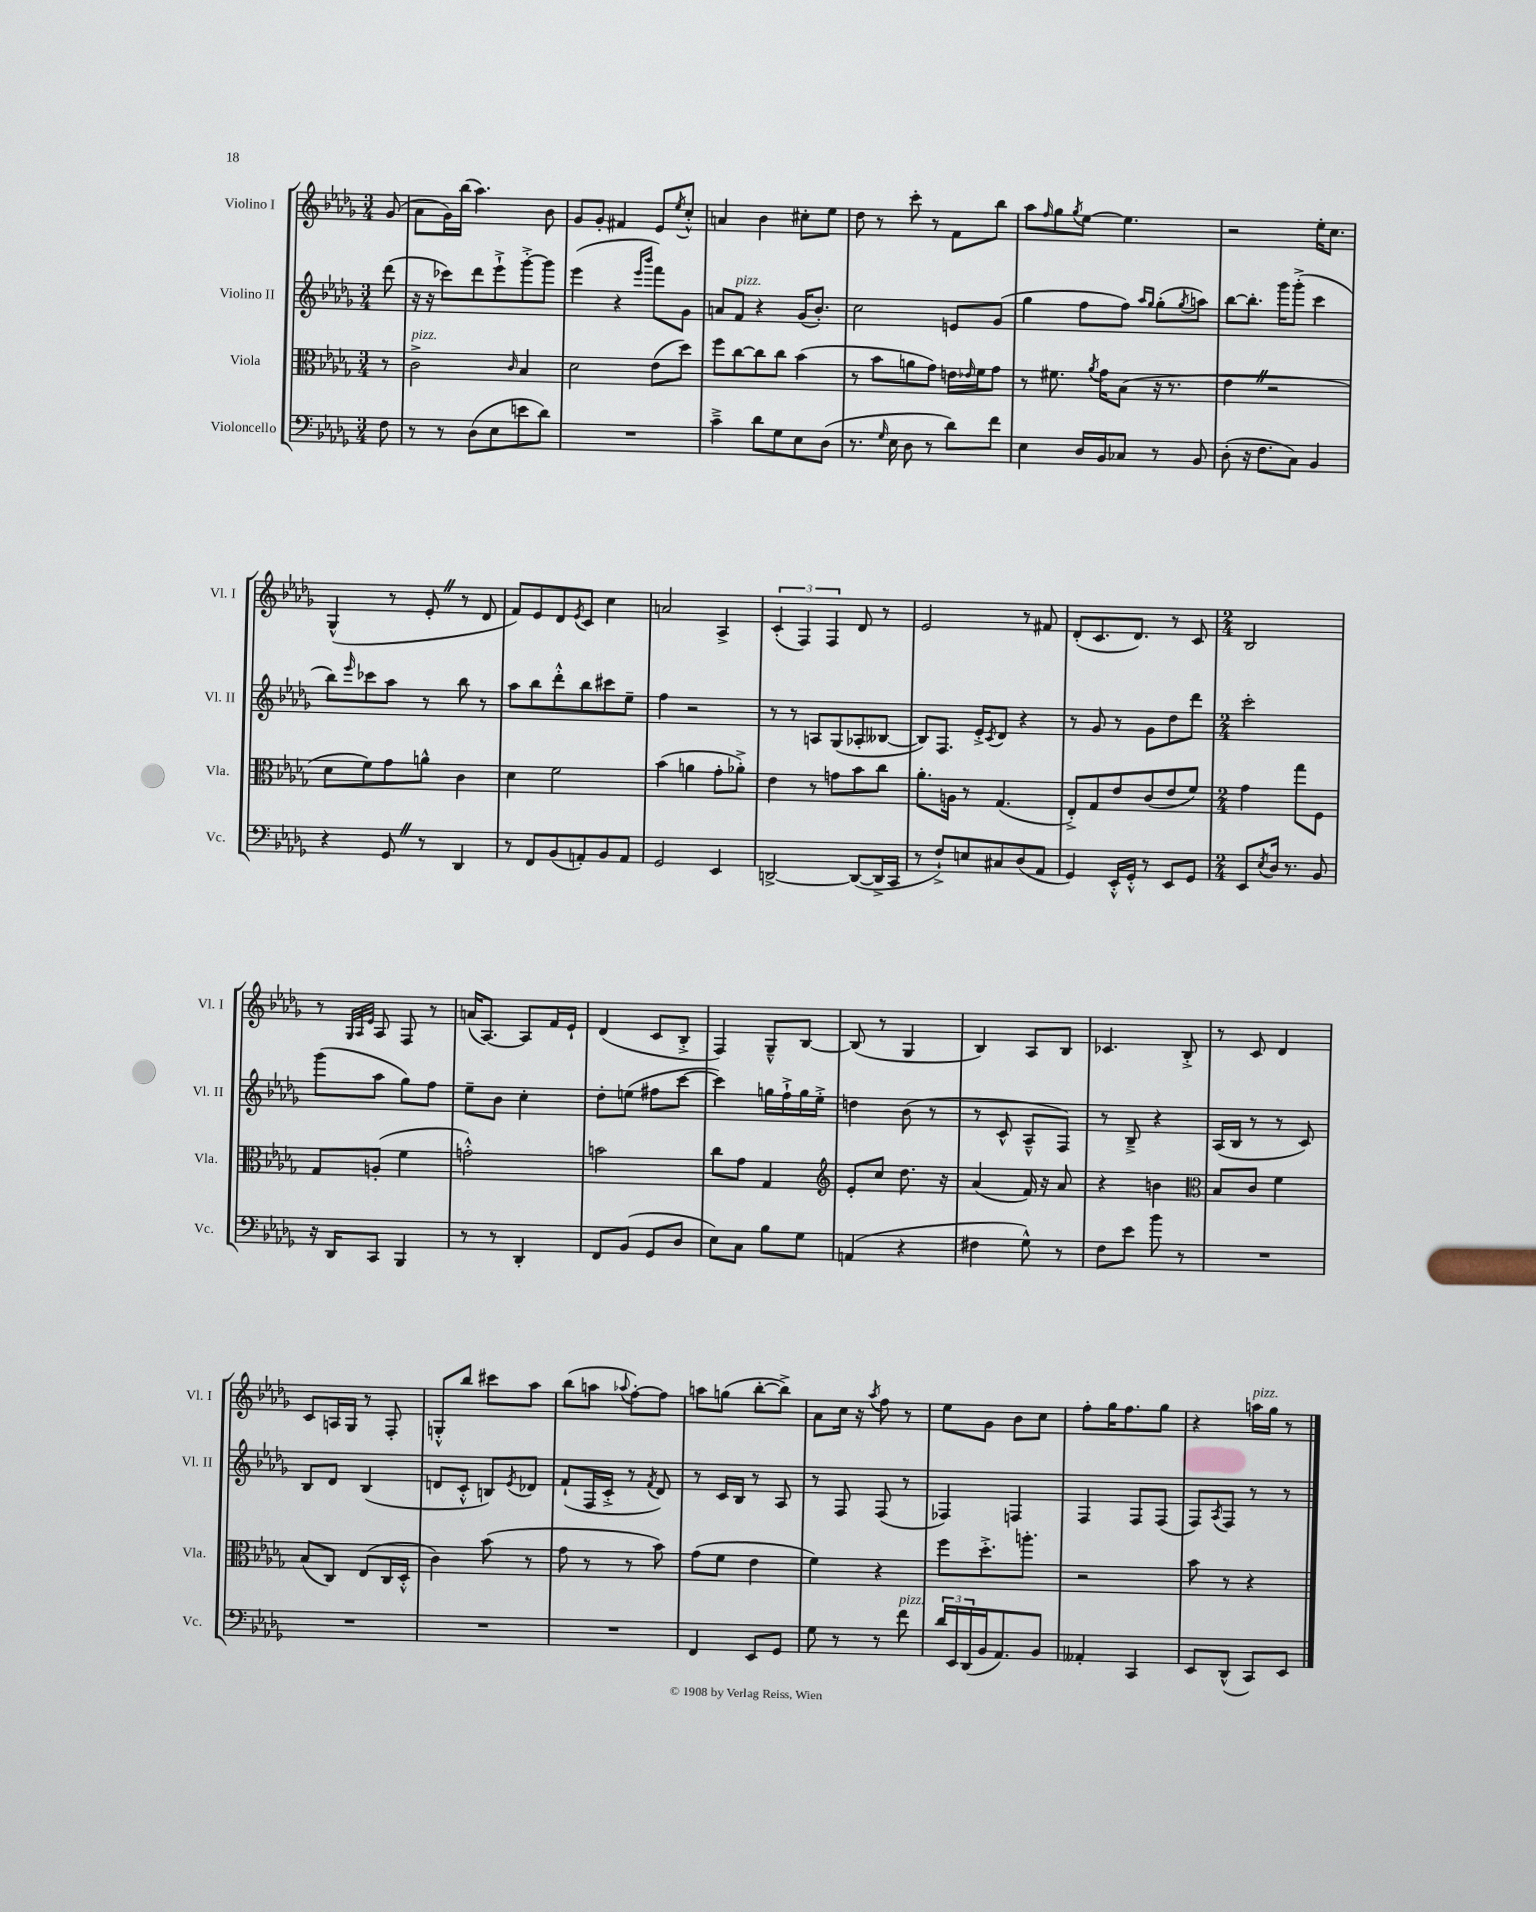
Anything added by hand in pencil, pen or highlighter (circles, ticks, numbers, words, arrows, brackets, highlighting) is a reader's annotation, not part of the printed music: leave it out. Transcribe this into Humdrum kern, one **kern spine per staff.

**kern	**kern	**kern	**kern
*staff4	*staff3	*staff2	*staff1
*clefF4	*clefC3	*clefG2	*clefG2
*k[b-e-a-d-g-]	*k[b-e-a-d-g-]	*k[b-e-a-d-g-]	*k[b-e-a-d-g-]
*M3/4	*M3/4	*M3/4	*M3/4
8F\	8r	(8ddd-\	(8g-/
=	=	=	=
8r	2c^\	16r	8a-\L
.	.	16r	.
8r	.	8ccc-\L)	16g-\L)
.	.	.	(16bb-\JJ
(8D-\L	.	8ddd-\	4.aa-\)
8E-\	.	8eee-`^\	.
.	16qqc/	.	.
8e\	4B-/	[8ggg-'^\	.
8d-\J)	.	8ggg-\]J	8b-\
=	=	=	=
2.r	2d-\	(4eee-\	8g-/L
.	.	.	8g-'/J
.	.	4r	4f#/
.	.	16qqeee-/LL	.
.	.	16qqbbb-/JJ	.
.	(8e-\L	8fff\L)	8e-/L
.	.	.	8qee-/
.	8dd-\J)	8g-\J	8cc'^^/J
=	=	=	=
4c~^\	8ff\L	8a/L	4a/
.	[8cc\	8f/J	.
8d-\L	8cc\]	4r	4b-\
8G-\	8cc\J	.	.
8E-\	(4b-\	(16g-/LK	8cc#'\L
.	.	8.b-'/J)	.
(8D-\J	.	.	8ee-\J
=	=	=	=
8.r	8r	2cc\	8dd-\
.	8b-\L	.	8r
16qqG-/	.	.	.
16E-\	.	.	.
8D-\	8a\	.	8ccc'\
8r	8g-\J)	.	8r
8d-\L)	16e\LL	8e/L	8f\L
.	16qqe-/	.	.
.	16f\J	.	.
8f\J	8g-\J	(8g-/J	8bb-\J
=	=	=	=
4E-\	8r	4gg-\	8aa-\L
.	.	.	16qqff/
.	8.f#\	.	8gg-\
.	.	.	8qgg-/
16D-/LL	.	8ff\L	[8ee-\J
.	8qa-/	.	.
16BB-/J	16g-\LK	.	.
8C-/J	(8B-\J	8ff\J)	4.ee-\]
.	.	16qqaa-/LL	.
.	.	16qqgg-/JJ	.
8r	16r	(8gg-'\L	.
.	8.r	.	.
.	.	8qgg-/	.
8BB-/	.	8aa\J)	.
=	=	=	=
(8D-'\	4e-\	[8bb-\L	2r
16r	.	8.bb-'\]J	.
8.F\L	.	.	.
.	2r	.	.
.	.	16ggg-\LK	.
8C\J)	.	(8ggg-'^\J	.
4BB-/	.	4ccc\	16ee-'\LK
.	.	.	8.cc\J
=	=	=	=
4r	8d-\L	8bb-\L)	(4G-^^/
.	.	16qqeee-/	.
.	8f\)	8ccc-\	.
8GG-/	8g-\	8aa-\J	8r
8r	8a^^\J	8r	8e-'/
4DD-/	4c\	8bb-\	8r
.	.	8r	8d-/
=	=	=	=
8r	4d-\	8aa-\L	8f/L)
8FF/L	.	8bb-\	8e-/
(8BB-/	2f\	8ddd-'^^\	8d-/
.	.	.	8qe-/
8AA'/)	.	8bb-\	8c/J
8BB-/	.	8ccc#\	4cc\
8AA/J	.	8ee-~\J	.
=	=	=	=
2GG-/	(4b-\	4ff\	2a/
.	4a\	2r	.
4EE-/	8g-'\L	.	4A-^/
.	8a-'^\J)	.	.
=	=	=	=
[2DD^/	4e-\	8r	(6c'/
.	.	8r	.
.	.	.	6F/)
.	8r	8A/L	.
.	.	.	6F/
.	8g\L	(8G-/	.
(8DD/_L	8b-\	8A-'/	8d-/
16DD^/]L	8cc\J	[8B--/J	8r
16CC/JJ	.	.	.
=	=	=	=
8r	8.a-'\L	8B--/]L)	2e-/
8F`^/L)	.	8.F/J	.
.	16A\Jk	.	.
8E/	8r	.	.
.	.	16e-'^/LK	.
.	.	8qc/	.
8C#/	(4.G-/	8d-/J	.
(8D-/	.	4r	8r
8AA-/J	.	.	8f#/
=	=	=	=
4GG-/)	8E-'^/L)	8r	(8d-'/L
.	8G-/	8g-/	8.c/
16EE-'^^/LL	8e-/	8r	.
16GG-'^^/JJ	.	.	8.d-/J)
8r	(8c/	8g-\L	.
8EE-/L	8e-/	8dd-\	8r
8GG-/J	8f/J)	8ddd-\J	8c/
=	=	=	=
*M2/4	*M2/4	*M2/4	*M2/4
8EE-/L	4g-\	2ccc'\	2B-/
8qE-/	.	.	.
16D-/Jk	.	.	.
8.r	.	.	.
.	8gg-\L	.	.
8BB-/	8F\J	.	.
=	=	=	=
16r	8G-/L	(8ggg-\L	8r
16DD-/LK	.	.	.
.	.	.	32qqG-/LLL
.	.	.	32qqA-/
.	.	.	32qqe-/JJJ
8CC/J	(8A'/J	8aa-\J	8A-/
4BBB-/	4f\	8gg-\L)	8F/
.	.	8ff\J	8r
=	=	=	=
8r	2g'^^\)	8ee-~\L	(16a/LK
.	.	.	[8.A-/J)
8r	.	8b-\J	.
4DD-'/	.	4cc'\	8A-/]L
.	.	.	16f/L
.	.	.	16e-`/JJ
=	=	=	=
8FF/L	2b\	8dd-'\L	(4d-/
(8BB-/J	.	(8ee\J	.
8GG-/L	.	8ff#\L	8c/L
8D-/J	.	[8ccc\J	8B-'^/J
=	=	=	=
8E-\L)	8cc\L	4ccc\])	4F/)
8C\J	8g-\J	.	.
8B-\L	4G-/	16gg\LL	8G-~^^/L
.	.	16ff`^\	.
8G-\J	.	16gg\	[8B-/J
.	.	16ee-'^\JJ	.
=	=	=	=
*	*clefG2	*	*
(4AA/	8e-'/L	4dd\	(8B-/]
.	8cc/J	.	8r
4r	8.dd-\	(8b-\	4G-/
.	.	8r	.
.	16r	.	.
=	=	=	=
4F#\	(4a-/	8r	4B-/)
.	.	8c^^/	.
8G-^^\)	16f/)	8A-~^^/L	8A-/L
.	16r	.	.
8r	8a-/	8F/J)	8B-/J
=	=	=	=
8F\L	4r	8r	4.c-/
8e-\J	.	8B-~^/	.
8b-\	4b\	4r	.
8r	.	.	8B-'^/
=	=	=	=
*	*clefC3	*	*
2r	8B-/L	(16A-/LL	8r
.	.	16B-/JJ	.
.	8c/J	8r	8c/
.	4f\	8r	4d-/
.	.	8c/)	.
=	=	=	=
2r	(8B-/L	8B-/L	8c/L
.	8C/J)	8d-/J	16A/L
.	.	.	16G-/JJ
.	(8E-/L	(4B-/	8r
.	16C/L	.	8F'/
.	16D-'^^/JJ	.	.
=	=	=	=
2r	4c\)	8d/L	8G'^^/L
.	.	8c'^^/J	8bb-/J
.	(8b-\	8B/L)	8ccc#\L
.	.	8qe-/	.
.	8r	8d-/J	8aa-\J
=	=	=	=
2r	8g-\	(8f`/L	(8bb-\L
.	8r	16F/L	8aa\J
.	.	16c'^/JJ	.
.	.	.	8qqaa-/
.	8r	8r	[8ff'\L)
.	.	8qf/	.
.	8b-\)	8d-/)	8ff\]J
=	=	=	=
4FF/	(8g-\L	8r	8aa\L
.	8f\J	16c/LL	(8gg\J
.	.	16B-/JJ	.
8EE-/L	4e-\	8r	[8bb-'\L
8GG-/J	.	8A-/	8bb-^\]J)
=	=	=	=
8G-\	4f\)	8r	8a-\L
8r	.	8F/	16cc\Jk
.	.	.	16r
.	.	.	8qaa-/
8r	4r	(8F/	8ff\
8f\	.	8r	8r
=	=	=	=
24d-/LL	8ff\L	4F-/)	8ee-\L
24EE-/	.	.	.
(24DD-/	.	.	.
16BB-/J	8.dd-'^\	.	8g-\J
8.AA-/)	.	.	.
.	.	4F/	8b-\L
.	8.aa'\J	.	.
8BB-/J	.	.	8cc\J
=	=	=	=
4AA--'/	2r	4F/	8ff'\L
.	.	.	16gg-\K
.	.	.	8.ff\
4CC/	.	8F/L	.
.	.	(8F/J	8gg-\J
=	=	=	=
8EE-/L	8b-\	8F/L)	4r
.	.	8qA-/	.
(8DD-^^/J	8r	8F/J	.
8CC/L)	4r	8r	16aa\LL
.	.	.	16gg-\JJ
8EE-/J	.	8r	8r
==	==	==	==
*-	*-	*-	*-
